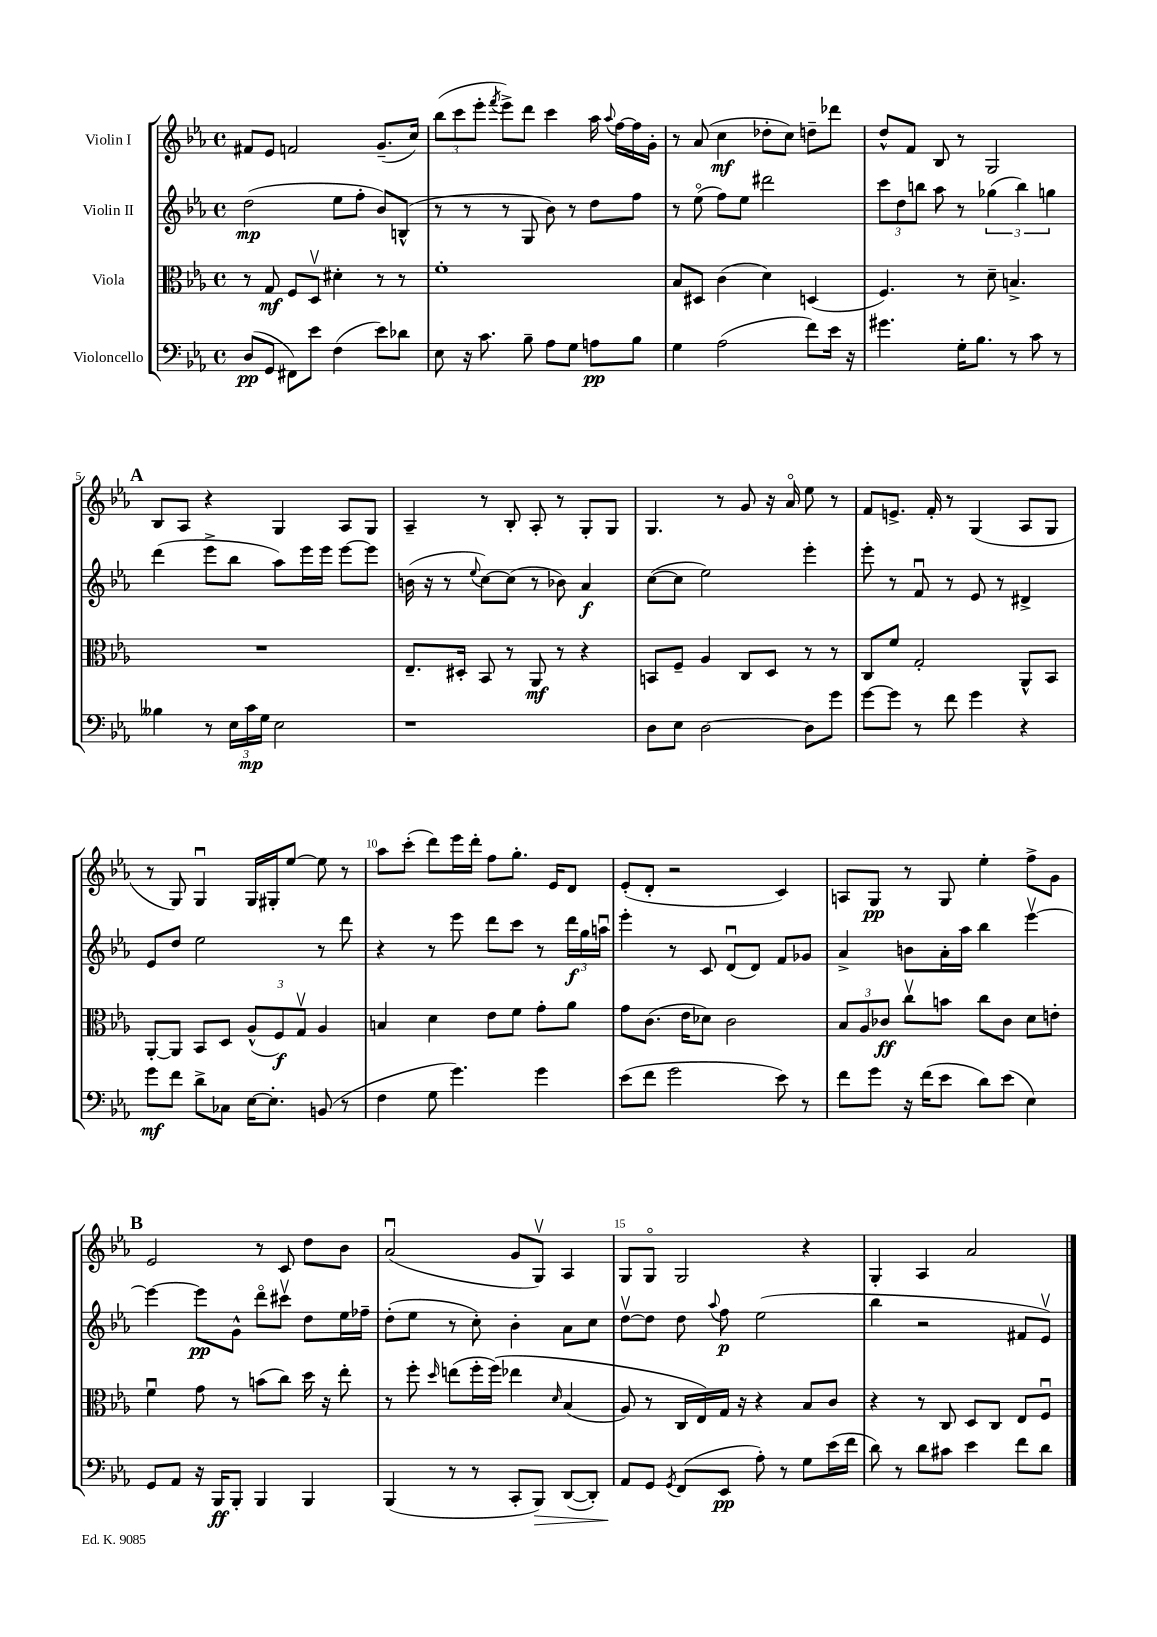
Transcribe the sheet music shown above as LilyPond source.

<<
\new StaffGroup <<
\new Staff = "s0" \with { instrumentName = "Violin I" } {
    \clef treble \key ees \major \defaultTimeSignature \time 4/4
    \autoBeamOff fis'8[ ees'8] f'2 g'8.[--( c''16]) |
    \tuplet 3/2 { bes''8[( c'''8 ees'''8]-. } \acciaccatura { f'''8 } ees'''8[->) d'''8] c'''4 aes''16 \appoggiatura { aes''8 } f''16[~ f''16 g'16]-. |
    r8 aes'8( c''4\mf des''8[-. c''8]) d''8[-- des'''8] |
    d''8[-^ f'8] bes8 r8 g2 |
    \mark \markup { \bold "A" } bes8[ aes8] r4 g4 aes8[ g8] |
    aes4-- r8 bes8-. aes8-. r8 g8[-. g8] |
    g4. r8 g'8 r16 aes'16\flageolet ees''8 r8 |
    f'8[ e'8.]-> f'16-. r8 g4( aes8[ g8] |
    r8 g8) g4\downbow g16[ gis16-. ees''8]~ ees''8 r8 |
    aes''8[ c'''8]-.( d'''8[) ees'''16 d'''16]-. f''8[ g''8.]-. ees'16[ d'8] |
    ees'8[-.( d'8]-. r2 c'4) |
    a8[ g8]\pp r8 g8 ees''4-. f''8[-> g'8] |
    \mark \markup { \bold "B" } ees'2 r8 c'8 d''8[ bes'8] |
    aes'2\downbow( g'8[ g8]\upbow) aes4 |
    g8[ g8]\flageolet g2 r4 |
    g4-. aes4 aes'2 \bar "|." |
}
\new Staff = "s1" \with { instrumentName = "Violin II" } {
    \clef treble \key ees \major \defaultTimeSignature \time 4/4
    \autoBeamOff d''2\mp( ees''8[ f''8]-. bes'8[) b8]-^( |
    r8 r8 r8 g8 bes'8) r8 d''8[ f''8] |
    r8 ees''8\flageolet( f''8[) ees''8] dis'''2 |
    \tuplet 3/2 { c'''8[ d''8 b''8] } aes''8 r8 \tuplet 3/2 { ges''4( b''4) g''4 } |
    \mark \markup { \bold "A" } d'''4( ees'''8[-> bes''8] aes''8[) ees'''16 ees'''16] ees'''8[~ ees'''8] |
    b'16( r16 r8 \appoggiatura { ees''8 } c''8[~) c''8]( r8 bes'8) aes'4\f |
    c''8[~( c''8] ees''2) ees'''4-. |
    ees'''8-. r8 f'8\downbow r8 ees'8 r8 dis'4-> |
    ees'8[ d''8] ees''2 r8 d'''8 |
    r4 r8 ees'''8 d'''8[ c'''8] r8 \tuplet 3/2 { d'''16[\f g''16 a''16]\downbow } |
    ees'''4-. r8 c'8 d'8[\downbow( d'8]) f'8[ ges'8] |
    aes'4-> b'8[ aes'16-. aes''16] bes''4 ees'''4~\upbow |
    \mark \markup { \bold "B" } ees'''4~ ees'''8[\pp g'8]-^ d'''8[\flageolet cis'''8]\upbow d''8[ ees''16 fes''16]-- |
    d''8[-.( ees''8] r8 c''8-.) bes'4-. aes'8[ c''8] |
    d''8[~\upbow d''8] d''8 \appoggiatura { aes''8 } f''8\p ees''2( |
    bes''4 r2 fis'8[ ees'8]\upbow) \bar "|." |
}
\new Staff = "s2" \with { instrumentName = "Viola" } {
    \clef alto \key ees \major \defaultTimeSignature \time 4/4
    \autoBeamOff r8 g8\mf f8[ d8]\upbow dis'4-. r8 r8 |
    f'1-. |
    bes8[ dis8] c'4( d'4) d4( |
    f4.) r8 d'8-- b4.-> |
    \mark \markup { \bold "A" } R1 |
    ees8.[-- dis16]-. bes,8 r8 aes,8\mf r8 r4 |
    b,8[ f8]-- aes4 c8[ d8] r8 r8 |
    c8[ f'8] g2-. aes,8[-^ bes,8] |
    aes,8[~-. aes,8] bes,8[ d8] \tuplet 3/2 { aes8[-^( f8\f) g8]\upbow } aes4 |
    b4 d'4 ees'8[ f'8] g'8[-. aes'8] |
    g'8[ c'8.]( ees'16[ des'8]) c'2 |
    \tuplet 3/2 { bes8[ aes8 ces'8]\ff } c''8[\upbow b'8] c''8[ ces'8] d'8[ e'8]-. |
    \mark \markup { \bold "B" } f'4\downbow g'8 r8 b'8[( c''8]) d''16 r16 ees''8-. |
    r8 f''8-. \grace { d''16 } e''8[( f''16-. f''16])\( ees''4 \grace { d'16 } bes4( |
    aes8) r8 c16[ ees16\) g16] r16 r4 bes8[ c'8] |
    r4 r8 c8 d8[ c8] ees8[ f8]\downbow \bar "|." |
}
\new Staff = "s3" \with { instrumentName = "Violoncello" } {
    \clef bass \key ees \major \defaultTimeSignature \time 4/4
    \autoBeamOff d8[\pp( g,8] fis,8[) ees'8] f4( ees'8[) des'8] |
    ees8 r16 c'8. bes8-- aes8[ g8] a8[\pp bes8] |
    g4 aes2( f'8[) ees'16] r16 |
    gis'4. g16[-. bes8.] r8 c'8 r8 |
    \mark \markup { \bold "A" } beses4 r8 \tuplet 3/2 { ees16[ c'16\mp g16] } ees2 |
    r1 |
    d8[ ees8] d2~ d8[ g'8] |
    g'8[~ g'8] r8 f'8 g'4 r4 |
    g'8[\mf f'8] d'8[-> ces8] ees16[~ ees8.]-. b,8( r8 |
    f4 g8 g'4.) g'4 |
    ees'8[( f'8] g'2 ees'8) r8 |
    f'8[ g'8] r16 f'16[( ees'8] d'8[) ees'8]( ees4) |
    \mark \markup { \bold "B" } g,8[ aes,8] r16 bes,,16[\ff bes,,8]-. bes,,4 bes,,4 |
    bes,,4( r8 r8 c,8[-. bes,,8]\>) d,8[~( d,8]-.) |
    aes,8[\! g,8] \acciaccatura { g,8 } f,8[( ees,8]\pp aes8-.) r8 g8[ ees'16( f'16] |
    d'8) r8 d'8[ cis'8] ees'4 f'8[ d'8] \bar "|." |
}
>>
>>
\layout { \context { \Score \override BarNumber.break-visibility = ##(#f #t #t) barNumberVisibility = #(every-nth-bar-number-visible 5) } }
